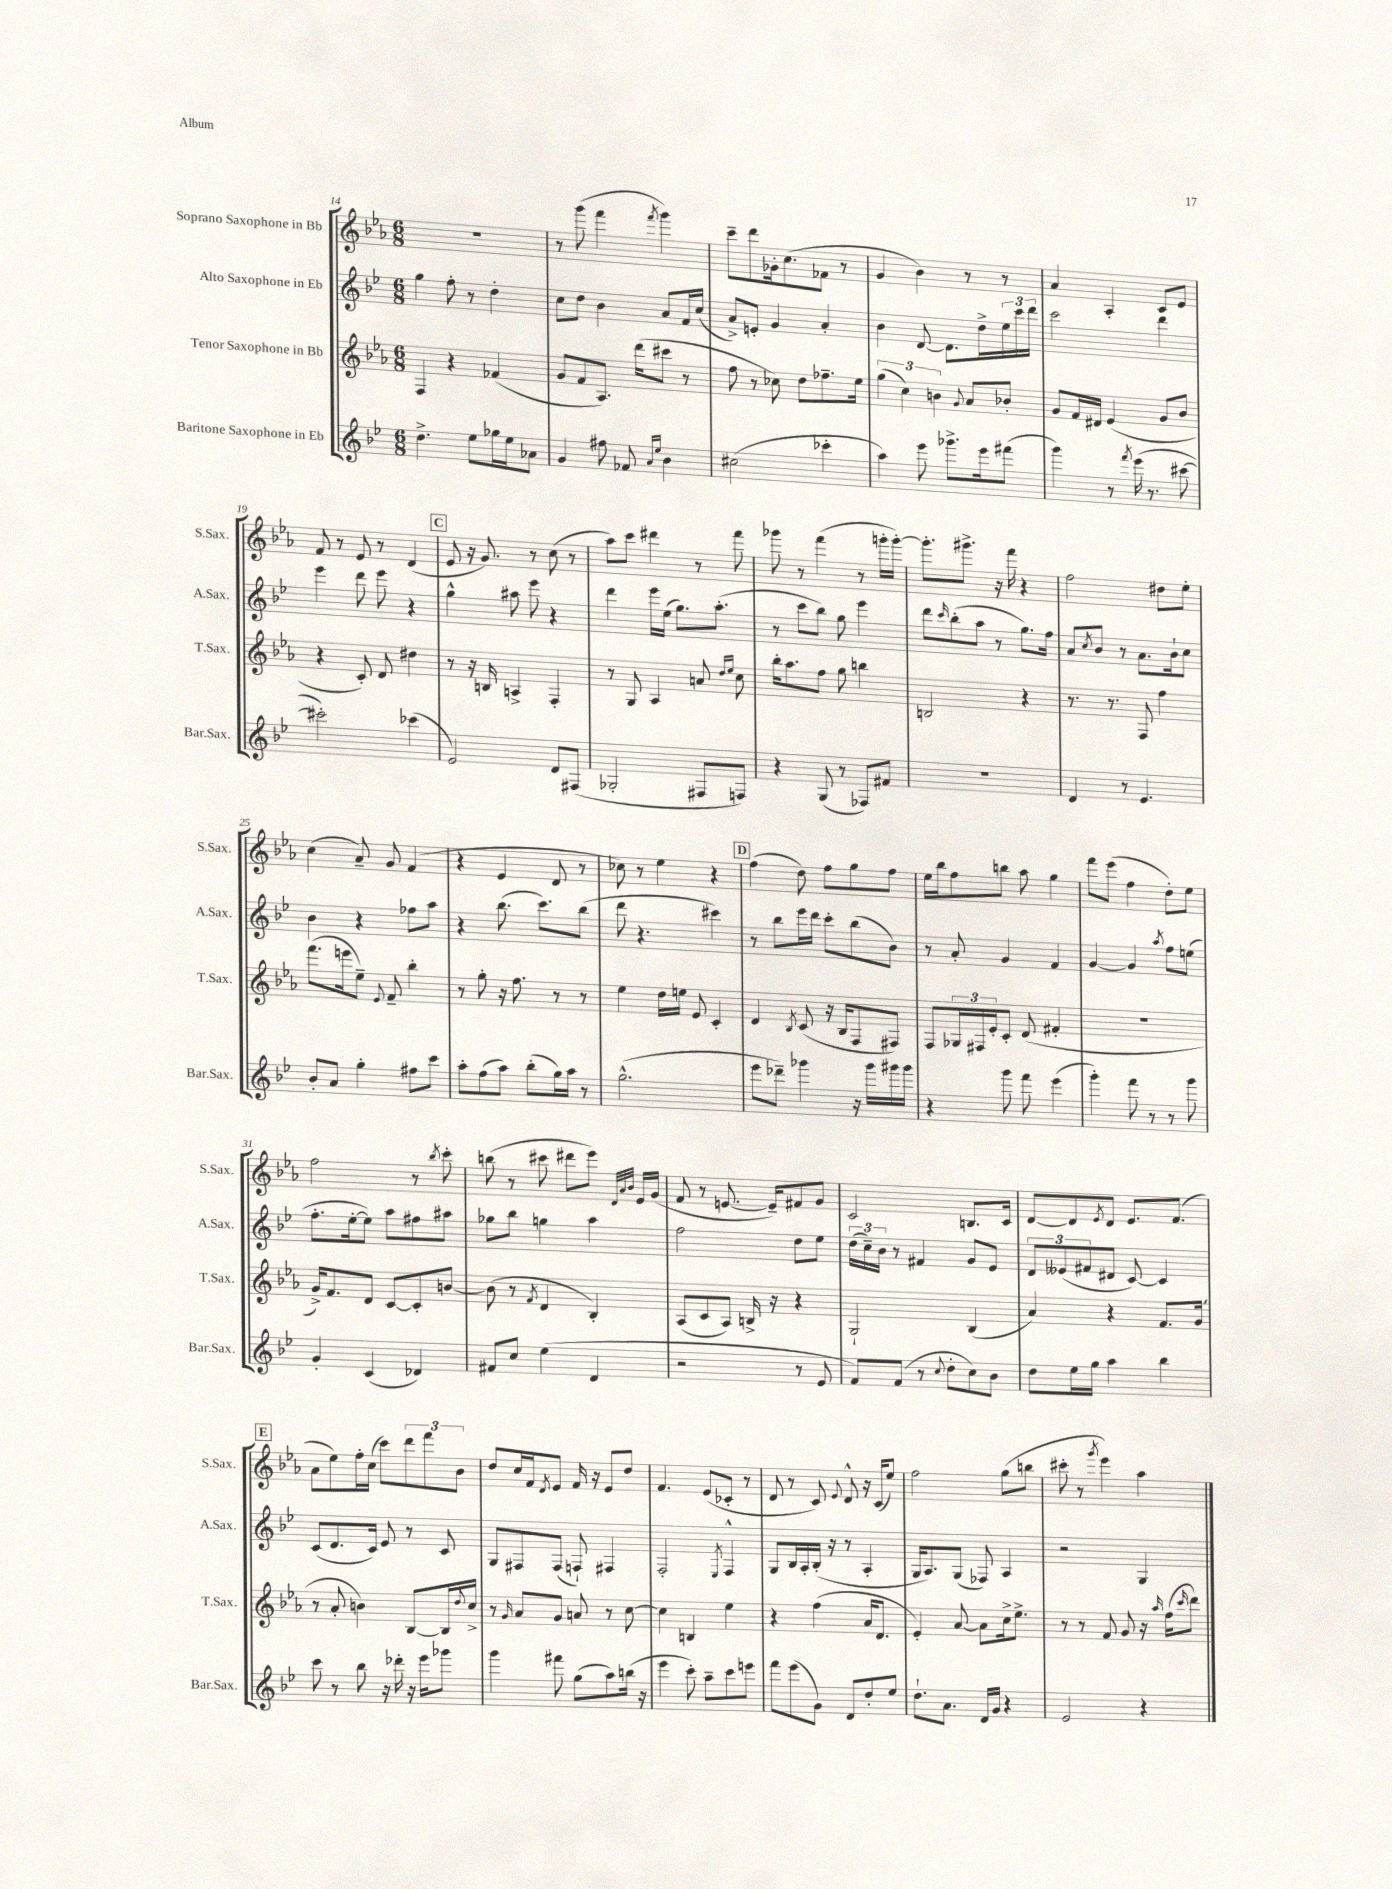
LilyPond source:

<<
\new StaffGroup <<
\new Staff = "s0" \with { instrumentName = "Soprano Saxophone in Bb" shortInstrumentName = "S.Sax." } {
    \clef treble \key ees \major \numericTimeSignature \time 6/8
    R2. |
    r8 g'''8( f'''4 \acciaccatura { f'''8 } g'''4) |
    c'''8-- d'''8 ges'16-. c''8.( fes'8 r8 |
    g'4 bes'4) r8 r8 |
    aes'4 aes4-. c'8 ees'8 |
    f'8 r8 ees'8 r8 d'4( |
    \mark \markup { \box "C" } ees'8 r16 g'8.) r8 c''8( r8 |
    aes''8) c'''8 dis'''4 r8 f'''8 |
    ges'''8 r8 f'''4( r8 g'''16-. g'''16~-.) |
    g'''8.-. gis'''8.-> r16 f'''16 r4 |
    f''2 dis''8 ees''8-. |
    c''4( aes'8--) g'8 f'4( |
    r4 ees'4 d'8 r8 |
    ces''8) r8 ees''4 r4 |
    \mark \markup { \box "D" } f''4( d''8) f''8 g''8 f''8 |
    ees''16 bes''16 f''8 b''8 aes''8 g''4 |
    f'''8 ees'''8( f''4 d''8-.) ees''8 |
    f''2 r8 \acciaccatura { bes''8 } c'''8-. |
    b''8( r8 cis'''8 dis'''8 ees'''8) \grace { d'32 aes'32 bes'32 } ees'16 g'16( |
    f'8 r8 e'8.~ e'16--) fis'8 g'8 |
    c'2 b8. c'16 |
    d'8~ d'8 \acciaccatura { ees'8 } d'8 ees'8. f'8.( |
    \mark \markup { \box "E" } aes'8 ees''8) f''16-. c''16( c'''8) \tuplet 3/2 { d'''8 f'''8 bes'8 } |
    d''8 c''16 f'16 \acciaccatura { d'8 } ees'8 f'16 r16 ees'8 d''8 |
    f'4. ees'8( ces'8-. r8 |
    d'8 r8 c'8) \appoggiatura { ees'8 } d'8-^ r16 c'16( ees''8) |
    f''2 g''8( b''8 |
    cis'''8-. r8 \acciaccatura { g'''8 } ees'''4) aes''4 \bar "|." |
}
\new Staff = "s1" \with { instrumentName = "Alto Saxophone in Eb" shortInstrumentName = "A.Sax." } {
    \clef treble \key bes \major \numericTimeSignature \time 6/8
    g''4 f''8-. r8 d''4-. |
    c''8 d''8 bes'4 a'8 f'16 c''16( |
    a'8->) e'8-. g'4 a'4-. |
    bes'4 d'8~ d'8. d''16-> \tuplet 3/2 { ees''16 c'''16 d'''16 } |
    c'''2 d'''4 |
    ees'''4 d'''8 ees'''8 r4 |
    \mark \markup { \box "C" } g''4-^ ais''8 ees'''8 r4 |
    d'''4 ees'''16 ees''16( g''8.) a''8.-.( |
    r8 c'''8 bes''8) g''8 ees'''4 |
    d'''8 \grace { c'''16 } bes''8-.( a''8 r8 g''8.) f''16 |
    a'8 \acciaccatura { c''8 } bes'8 r8 a'8. bes'16-! c''8 |
    bes'4 r4 fes''8 a''8 |
    r4 bes''8.( c'''8.) bes''8( |
    d'''8 r4. cis'''4) |
    \mark \markup { \box "D" } r8 bes''8 ees'''16 d'''16 c'''8-. bes''8( bes'8) |
    r8 a'8-. g'4 f'4 |
    g'4~ g'4 \acciaccatura { a''8 } f''8 e''8( |
    f''8.-. ees''16~-. ees''8) a''8 fis''8 ais''8 |
    ges''8 bes''8 g''4 a''4 |
    f''2 d''8 ees''8 |
    \tuplet 3/2 { d''16( c''16--) bes'16 } r8 fis'4 g'8 ees'8 |
    \tuplet 3/2 { d'8 eeses'8( fis'8 } dis'8 c'8~) c'4 |
    \mark \markup { \box "E" } c'8( d'8. c'16) ees'8 r8 c'8 |
    g8 fis8 fis8( f8-!) fis4 |
    f2-. \acciaccatura { ees8 } f4-^ |
    g8 bes16 a16-. bes16-.( r16 r8 a4-. |
    g16 a8.) g8( fes8) a4 |
    r2 g4 \bar "|." |
}
\new Staff = "s2" \with { instrumentName = "Tenor Saxophone in Bb" shortInstrumentName = "T.Sax." } {
    \clef treble \key ees \major \numericTimeSignature \time 6/8
    f4 r4 fes'4( |
    g'8 f'8 aes8.) d'''16( cis'''8 r8 |
    f''8 r8 ces''8) d''8 fes''8.-- ees''16 |
    \tuplet 3/2 { g''4( c''4) b'4 } \appoggiatura { g'8 } aes'8 bes'8-. |
    g'8 f'16 dis'16 ees'4( g'8 bes'8 |
    r4 c'8-.) d'8 dis''4 |
    \mark \markup { \box "C" } r8 r16 b16 a4-> f4-. |
    r8 g8 aes4 a'8 \grace { d''16 ees''16 } c''8 |
    bes''16-. aes''8. f''8 g''8 b''4 |
    b2 r4 |
    r8. r8. f8 f''4 |
    f'''8.( e'''16 ees''8--) \appoggiatura { ees'8 } f'8-- bes''4-. |
    r8 g''8-. r16 f''8. r8 r8 |
    ees''4 d''16 e''16 ees'8 c'4-. |
    \mark \markup { \box "D" } d'4 \acciaccatura { bes8 } c'8( r16 bes16 f8 fis8) |
    f8 \tuplet 3/2 { ges16 fis16 ees'16-. } c'8-. d'8( fis'4-. |
    R2. |
    g'16->) f'8. d'8 c'8~ c'8-. b'8~ |
    b'8( r8 \acciaccatura { f'8 } d'4 bes4-.) |
    aes8( c'8 aes8) b16-> r16 r4 |
    g2-! bes4( |
    aes'4) r4 f'8. g'16( |
    \mark \markup { \box "E" } r8 aes'8-. b'4) bes8~ bes16 \appoggiatura { d''8 } c''16-> |
    r8 \grace { g'16 } aes'8 g'8 a'8 r8 c''8~ |
    c''4 b4 ees''4 |
    r4 f''4( aes'16 d'8. |
    ees'4-.) aes'8~ aes'8 c''16-> ees''8.-> |
    r8 r8 f'8 g'8 r16 \grace { aes''16 } f''16( \grace { c'''16 } d'''8) \bar "|." |
}
\new Staff = "s3" \with { instrumentName = "Baritone Saxophone in Eb" shortInstrumentName = "Bar.Sax." } {
    \clef treble \key bes \major \numericTimeSignature \time 6/8
    d''4.-> ees''8 ges''16 ees''16 aes'8 |
    g'4 fis''8 fes'8 \grace { a'16 ees''16 } bes'4 |
    cis''2( ces'''4-. |
    a''4) ees'''8 ges'''8.-> ees'''16 fis'''8( |
    g'''4) r8 \acciaccatura { f'''8 } ees'''16( r8. cis'''8~ |
    cis'''2-.) ces'''4( |
    \mark \markup { \box "C" } ees'2) d'8 fis8( |
    ges2-. fis8 f8) |
    r4 g8( r8 fes8) fis'8 |
    R2. |
    d'4 r8 ees'4. |
    bes'8-. a'8 g''4-. fis''8 c'''8 |
    a''8-. f''8( a''8) bes''8-.( g''16) a''16 r8 |
    g''2.-^( |
    \mark \markup { \box "D" } ees'''8 des'''8--) ges'''4 r16 ges'''16 gis'''16 gis'''16 |
    r4 g'''8 f'''8 ees'''4( |
    g'''4-.) f'''8 r8 r8 g'''8 |
    g'4-. c'4( des'4) |
    fis'8 c''8 ees''4( d'4 |
    r2 r8 ees'8 |
    f'8) f'8( r8 \appoggiatura { c''8 } d''8-. c''8) bes'8 |
    d''8 ees''16 g''16 a''4 bes''4 |
    \mark \markup { \box "E" } c'''8 r8 bes''8 r16 des'''16-. r16 ees'''16 ges'''8 |
    g'''4 fis'''8 g''8( a''8) b''16( r16 |
    ees'''4 c'''8-.) a''8-- c'''8 e'''8 |
    f'''8 ees'''8( g'8) d'8 d''8-. ees''8 |
    d''8.-! a'8. d'16 g'16 r4 |
    ees'2 r4 \bar "|." |
}
>>
>>
\layout { \context { \Score currentBarNumber = #14 } }
